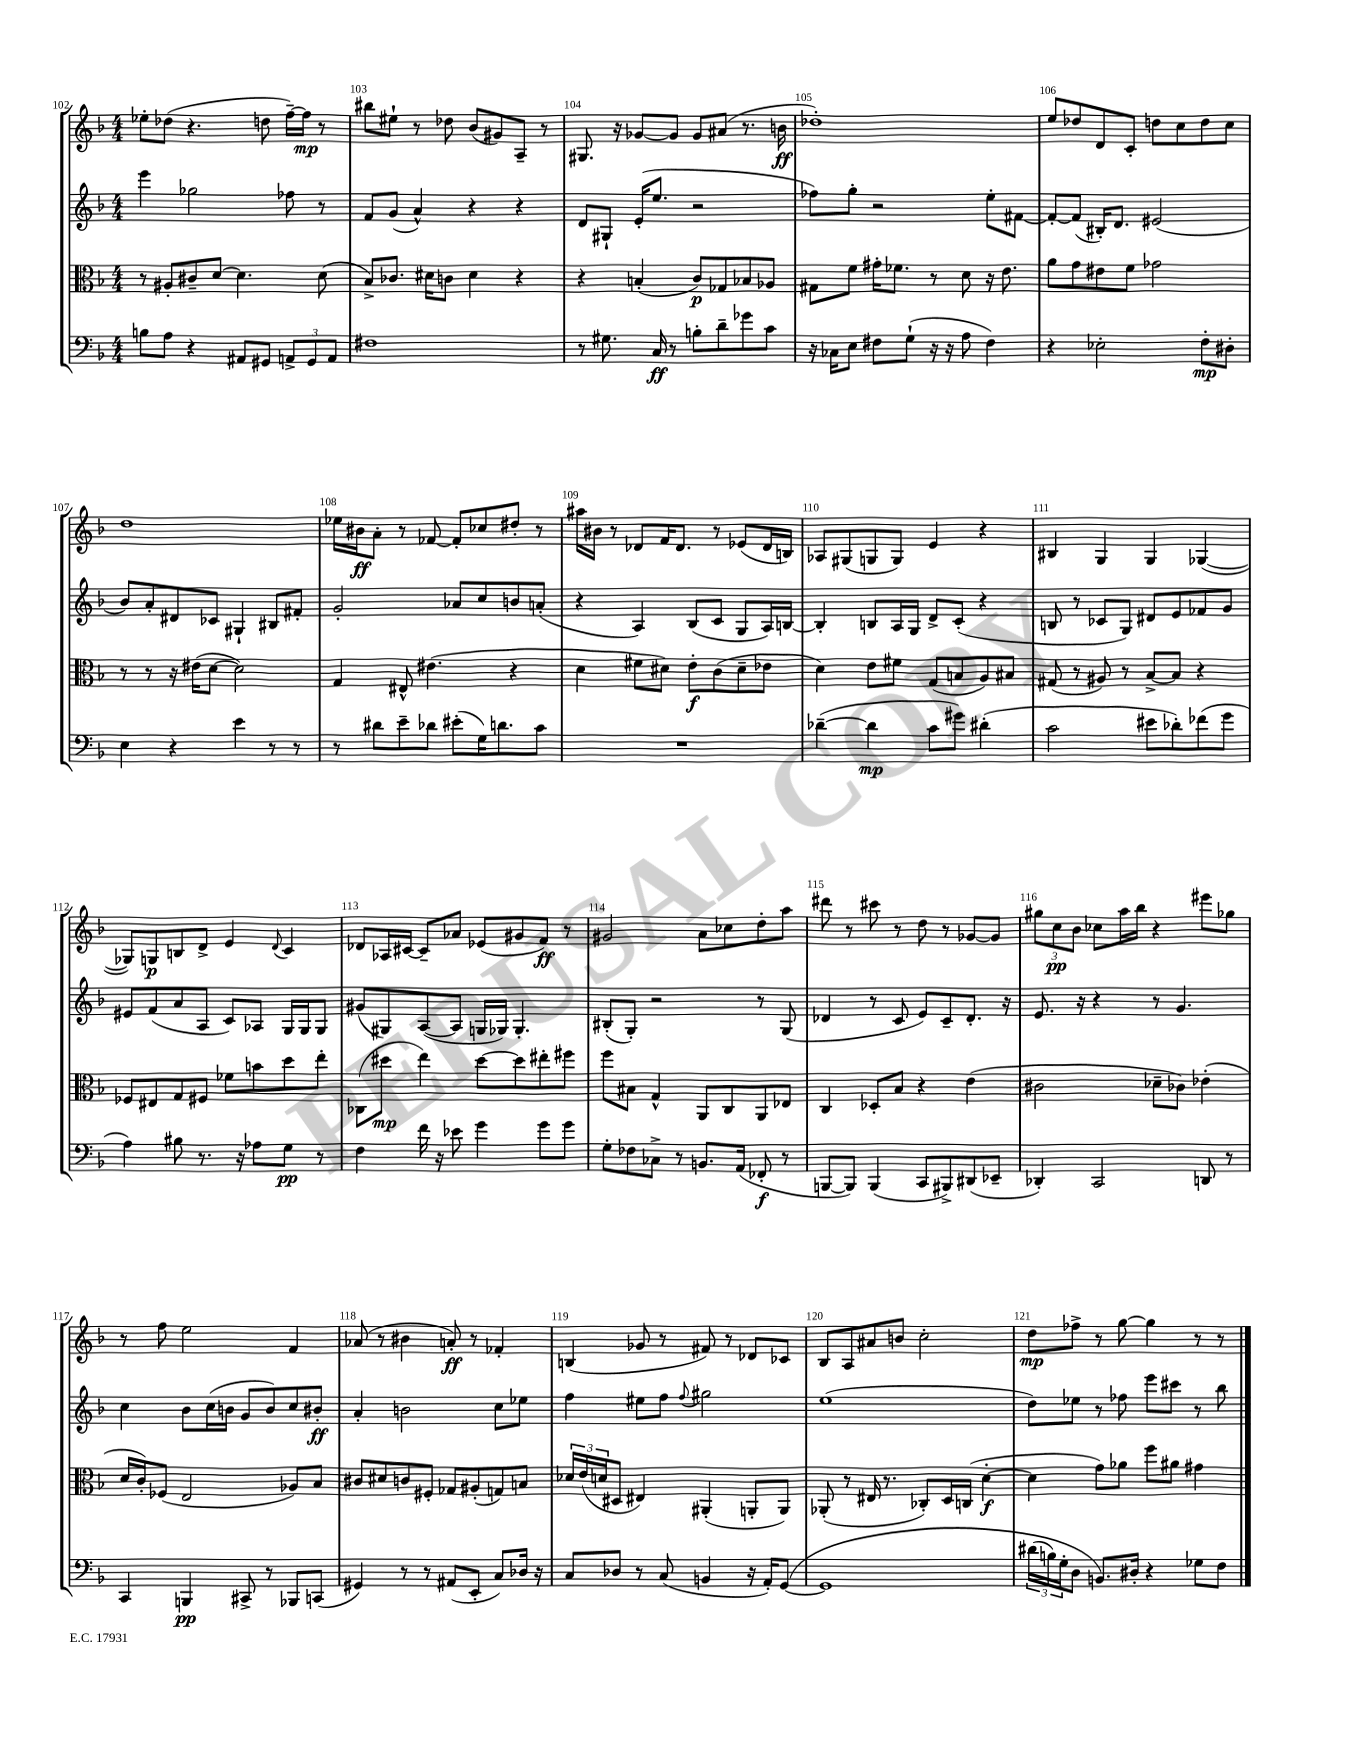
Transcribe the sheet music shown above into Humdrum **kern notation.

**kern	**dynam	**kern	**dynam	**kern	**dynam	**kern	**dynam
*part4	*part4	*part3	*part3	*part2	*part2	*part1	*part1
*staff4	*staff4	*staff3	*staff3	*staff2	*staff2	*staff1	*staff1
*clefF4	*	*clefC3	*	*clefG2	*	*clefG2	*
*k[b-]	*	*k[b-]	*	*k[b-]	*	*k[b-]	*
*M4/4	*	*M4/4	*	*M4/4	*	*M4/4	*
=102	=102	=102	=102	=102	=102	=102	=102
8Bn\L	.	8r	.	4eee\	.	8ee-X'\L	.
8A\J	.	8A#X'/L	.	.	.	(8dd-X\J	.
4r	.	8c#X~/	.	2gg-X\	.	4.r	.
.	.	[8d/J	.	.	.	.	.
8AA#X/L	.	4.d\]	.	.	.	.	.
8GG#X/J	.	.	.	.	.	8ddn\	.
12AAn^/L	.	.	.	8ff-X\	.	[16ff~\LL)	.
.	.	.	.	.	.	16ff\JJ]	mp
12GG#/	.	.	.	.	.	.	.
.	.	(8d\	.	8r	.	8r	.
12AA/J	.	.	.	.	.	.	.
=103	=103	=103	=103	=103	=103	=103	=103
1F#X	.	8B-^/L)	.	8f/L	.	8bb#X\L	.
.	.	8.c-X/J	.	(8g/J	.	8ee#X`\J	.
.	.	.	.	4a^^/)	.	8r	.
.	.	16d#X\KL	.	.	.	.	.
.	.	8cn\J	.	.	.	8dd-X\	.
.	.	4d#\	.	4r	.	(8b-/L	.
.	.	.	.	.	.	8g#X/)	.
.	.	4r	.	4r	.	8A~/J	.
.	.	.	.	.	.	8r	.
=104	=104	=104	=104	=104	=104	=104	=104
8r	.	4r	.	8d/L	.	8.G#X/	.
8.G#X\	.	.	.	8G#X`/J	.	.	.
.	.	.	.	.	.	16r	.
.	.	(4Bn'/	.	(16e'/KL	.	[8g-X/L	.
16C/	ff	.	.	8.ee/J	.	.	.
8r	.	.	.	.	.	8g-/J]	.
8Bn'\L	.	8c/L)	p	2r	.	8g-/L	.
8d~\	.	8G-X/	.	.	.	(8a#X/J	.
8g-X\	.	8B-X/	.	.	.	8.r	.
8c\J	.	8A-X/J	.	.	.	.	.
.	.	.	.	.	.	16bn\	ff
=105	=105	=105	=105	=105	=105	=105	=105
16r	.	8G#X\L	.	8ff-X\L)	.	1dd-X')	.
16C-X\KL	.	.	.	.	.	.	.
8E\J	.	8f\J	.	8gg'\J	.	.	.
8F#X\L	.	16g#X'\KL	.	2r	.	.	.
.	.	8.f-X\J	.	.	.	.	.
(8G`\J	.	.	.	.	.	.	.
16r	.	8r	.	.	.	.	.
16r	.	.	.	.	.	.	.
8A\	.	8d\	.	.	.	.	.
4F#\)	.	16r	.	8ee'\L	.	.	.
.	.	8.e\	.	.	.	.	.
.	.	.	.	[8f#X\J	.	.	.
=106	=106	=106	=106	=106	=106	=106	=106
4r	.	8a\L	.	8f#'/L_	.	8ee/L	.
.	.	8g\	.	(8f#/J]	.	8dd-X/	.
2E-X'\	.	8e#X\	.	16B#X'/KL)	.	8d/	.
.	.	.	.	8.d/J	.	.	.
.	.	8f\J	.	.	.	8c'/J	.
.	.	2g-X\	.	(2e#X/	.	8ddn\L	.
.	.	.	.	.	.	8cc\	.
8F'\L	mp	.	.	.	.	8dd\	.
8D#X'\J	.	.	.	.	.	8cc\J	.
!!LO:LB:g=z
=107	=107	=107	=107	=107	=107	=107	=107
4E\	.	8r	.	8b-/L)	.	1dd	.
.	.	8r	.	8a'/	.	.	.
4r	.	16r	.	8d#X/	.	.	.
.	.	(16e#X\KL	.	.	.	.	.
.	.	[8d\J	.	8c-X/J	.	.	.
4e\	.	2d\])	.	4G#X`/	.	.	.
8r	.	.	.	8B#X/L	.	.	.
8r	.	.	.	8f#X'/J	.	.	.
=108	=108	=108	=108	=108	=108	=108	=108
8r	.	4G/	.	2g'/	.	16ee-X\LL	.
.	.	.	.	.	.	16b#X\J	ff
8d#X\L	.	.	.	.	.	8a'\J	.
8e~\	.	8E#X^^/	.	.	.	8r	.
8d-X\J	.	(4.e#X\	.	.	.	[8f-X/	.
(8e#X'\L	.	.	.	8a-X/L	.	8f-'/L]	.
16G\K)	.	.	.	8cc/	.	8cc-X/	.
8.dn\	.	.	.	.	.	.	.
.	.	4r	.	8bn/	.	8dd#X'/J	.
8c\J	.	.	.	(8an'/J	.	8r	.
=109	=109	=109	=109	=109	=109	=109	=109
1r	.	4d\	.	4r	.	16aa#X\LL	.
.	.	.	.	.	.	16b#X\JJ	.
.	.	.	.	.	.	8r	.
.	.	8f#X\L	.	4A/)	.	8d-X/L	.
.	.	8d#X\J)	.	.	.	16f/K	.
.	.	.	.	.	.	8.d-/J	.
.	.	8e'\L	f	(8B-/L	.	.	.
.	.	(8c\	.	8c/J	.	8r	.
.	.	8d#~\	.	8G/L	.	(8e-X/L	.
.	.	8e-X\J	.	16A/L)	.	16d-/L	.
.	.	.	.	[16Bn/JJ	.	16Bn/JJ)	.
=110	=110	=110	=110	=110	=110	=110	=110
([4d-X~\	.	4d\)	.	4B'/]	.	8A-X/L	.
.	.	.	.	.	.	(8G#X/	.
4d-\]	mp	8e\L	.	8Bn/L	.	8Gn/	.
.	.	8f#X\J	.	16A/L	.	8G/J)	.
.	.	.	.	16G/JJ	.	.	.
8c\L	.	(8G/L	.	8d^/L	.	4e/	.
8g#X\J)	.	8Bn/	.	(8c'/J	.	.	.
(4d#X'\	.	8A/)	.	4r	.	4r	.
.	.	8B#X/J	.	.	.	.	.
=111	=111	=111	=111	=111	=111	=111	=111
2c\	.	(8G#X/	.	8Bn/	.	4B#X/	.
.	.	8r	.	8r	.	.	.
.	.	8A#X/)	.	8c-X/L	.	4G/	.
.	.	8r	.	8G/J)	.	.	.
8e#X\L	.	[8B-^/L	.	8d#X/L	.	4G/	.
8d-X'\)	.	8B-/J]	.	8e/	.	.	.
(8f-X\	.	4r	.	8f-X/	.	([4G-X/	.
8g\J	.	.	.	8g/J	.	.	.
!!LO:LB:g=z
=112	=112	=112	=112	=112	=112	=112	=112
4A\)	.	8F-X/L	.	8e#X/L	.	8G-X/L])	.
.	.	8E#X/	.	(8f/	.	8Gn/	p
8B#X\	.	8G/	.	8a/	.	8Bn/	.
8.r	.	8F#X/J	.	8A/J	.	8d^/J	.
.	.	8f-X\L	.	8c/L)	.	4e/	.
16r	.	.	.	.	.	.	.
8A-X\L	.	8bn\	.	8A-X/J	.	.	.
.	.	.	.	.	.	8qqd/	.
8G\J	pp	8dd\	.	16G/LL	.	4c/	.
.	.	.	.	16G/J	.	.	.
8r	.	8ee'\J	.	8G/J	.	.	.
=113	=113	=113	=113	=113	=113	=113	=113
4F\	.	(8C-X\L	.	(8g#X/L	.	8d-X/L	.
.	.	8dd#X\J	mp	8G#X/)	.	16A-X/L	.
.	.	.	.	.	.	[16c#X/JJ	.
16f\	.	4ee\)	.	([8A/	.	8c#~/L]	.
16r	.	.	.	.	.	.	.
8e-X\	.	.	.	8A/J]	.	8a-X/J	.
4g\	.	[8dd#\L	.	16Gn/LL	.	(8e-X/L	.
.	.	.	.	16G-X/JJ)	.	.	.
.	.	8dd#\]	.	4.G-'/	.	8g#X/	.
8g\L	.	8ee#X'\	.	.	.	8f/J)	ff
8g\J	.	8ff#X\J	.	.	.	8r	.
=114	=114	=114	=114	=114	=114	=114	=114
8G'\L	.	8ff\L	.	(8B#X'/L	.	2g#X/	.
8F-X\	.	8B#X\J	.	8G'/J)	.	.	.
8C-X^\J	.	4G^^/	.	2r	.	.	.
8r	.	.	.	.	.	.	.
8.BBn/L	.	8AA/L	.	.	.	8a\L	.
.	.	8C/	.	.	.	8cc-X\	.
(16AA/Jk	.	.	.	.	.	.	.
8FF-X'/	f	8AA/	.	8r	.	8dd'\	.
8r	.	8E-X/J	.	(8G/	.	8aa\J	.
=115	=115	=115	=115	=115	=115	=115	=115
[8BBBn/L	.	4C/	.	4d-X/	.	8ddd#X\	.
8BBB/J])	.	.	.	.	.	8r	.
(4BBB/	.	8D-X'/L	.	8r	.	8ccc#X\	.
.	.	8B-/J	.	8c/	.	8r	.
8CC/L	.	4r	.	8e/L)	.	8dd\	.
8BBB#X^/)	.	.	.	8c~/	.	8r	.
(8DD#X/	.	(4e\	.	8.d-'/J	.	[8g-X/L	.
8EE-X~/J	.	.	.	.	.	8g-/J]	.
.	.	.	.	16r	.	.	.
=116	=116	=116	=116	=116	=116	=116	=116
4DD-X'/)	.	2c#X\	.	8.e/	.	12gg#X\L	.
.	.	.	.	.	.	12cc\	pp
.	.	.	.	.	.	12b-\J	.
.	.	.	.	16r	.	.	.
2CC/	.	.	.	4r	.	8cc-X\L	.
.	.	.	.	.	.	16aa\L	.
.	.	.	.	.	.	16bb-\JJ	.
.	.	8d-X~\L	.	8r	.	4r	.
.	.	8c-X\J)	.	4.g/	.	.	.
8DDn/	.	(4e-X'\	.	.	.	8eee#X\L	.
8r	.	.	.	.	.	8gg-X\J	.
!!LO:LB:g=z
=117	=117	=117	=117	=117	=117	=117	=117
4CC/	.	16d/LL	.	4cc\	.	8r	.
.	.	16c'/J)	.	.	.	.	.
.	.	(8F-X/J	.	.	.	8ff\	.
4BBBn/	pp	2E/	.	8b-\L	.	2ee\	.
.	.	.	.	(16cc\L	.	.	.
.	.	.	.	16bn\JJ	.	.	.
8CC#X^/	.	.	.	8g/L	.	.	.
8r	.	.	.	8b/)	.	.	.
8BBB-X/L	.	8A-X/L)	.	8cc/	.	4f/	.
(8CCn/J	.	8B-/J	.	8b#X'/J	ff	.	.
=118	=118	=118	=118	=118	=118	=118	=118
4GG#X/)	.	8c#X/L	.	4a'/	.	(8a-X/	.
.	.	8d#X/	.	.	.	8r	.
8r	.	8cn/	.	2bn\	.	4b#X\	.
8r	.	8F#X'/J	.	.	.	.	.
(8AA#X/L	.	8G-X/L	.	.	.	8an'/)	ff
8EE'/J	.	(8A#X'/	.	.	.	8r	.
8C/L)	.	8Gn/)	.	8cc\L	.	4f-X'/	.
16D-X/Jk	.	8Bn/J	.	8ee-X\J	.	.	.
16r	.	.	.	.	.	.	.
=119	=119	=119	=119	=119	=119	=119	=119
8C/L	.	24d-X/LL	.	4ff\	.	(4Bn/	.
.	.	(24e/	.	.	.	.	.
.	.	24dn/J	.	.	.	.	.
8D-X/J	.	8D#X/J	.	.	.	.	.
8r	.	4E#X/)	.	8ee#X\L	.	8g-X/	.
(8C/	.	.	.	8ff\J	.	8r	.
.	.	.	.	8qqff/	.	.	.
4BBn/	.	(4AA#X'/	.	2gg#X\	.	8f#X/)	.
.	.	.	.	.	.	8r	.
16r	.	8AAn'/L	.	.	.	8d-X/L	.
16AA'/KL)	.	.	.	.	.	.	.
([8GG/J	.	8AA/J)	.	.	.	8c-X/J	.
=120	=120	=120	=120	=120	=120	=120	=120
1GG]	.	(8AA-X'/	.	(1ee	.	8B-/L	.
.	.	8r	.	.	.	8A/	.
.	.	16E#X/	.	.	.	8a#X/	.
.	.	8.r	.	.	.	.	.
.	.	.	.	.	.	8bn/J	.
.	.	8C-X'/L)	.	.	.	2cc'\	.
.	.	16D/L	.	.	.	.	.
.	.	(16Cn/JJ	.	.	.	.	.
.	.	[4d'\	f	.	.	.	.
=121	=121	=121	=121	=121	=121	=121	=121
(24d#X\LL	.	4d\]	.	8dd\L)	.	8dd\L	mp
24Bn\)	.	.	.	.	.	.	.
24G'\J	.	.	.	.	.	.	.
8D\J	.	.	.	8ee-X\J	.	8ff-X^\J	.
8.BBn/L)	.	8g\L)	.	8r	.	8r	.
.	.	8a-X\J	.	8ff-X\	.	[8gg\	.
16D#X'/Jk	.	.	.	.	.	.	.
4r	.	8ff\L	.	8eee\L	.	4gg\]	.
.	.	8a#X\J	.	8ccc#X\J	.	.	.
8G-X\L	.	4g#X\	.	8r	.	8r	.
8F\J	.	.	.	8bb-\	.	8r	.
==	==	==	==	==	==	==	==
*-	*-	*-	*-	*-	*-	*-	*-
